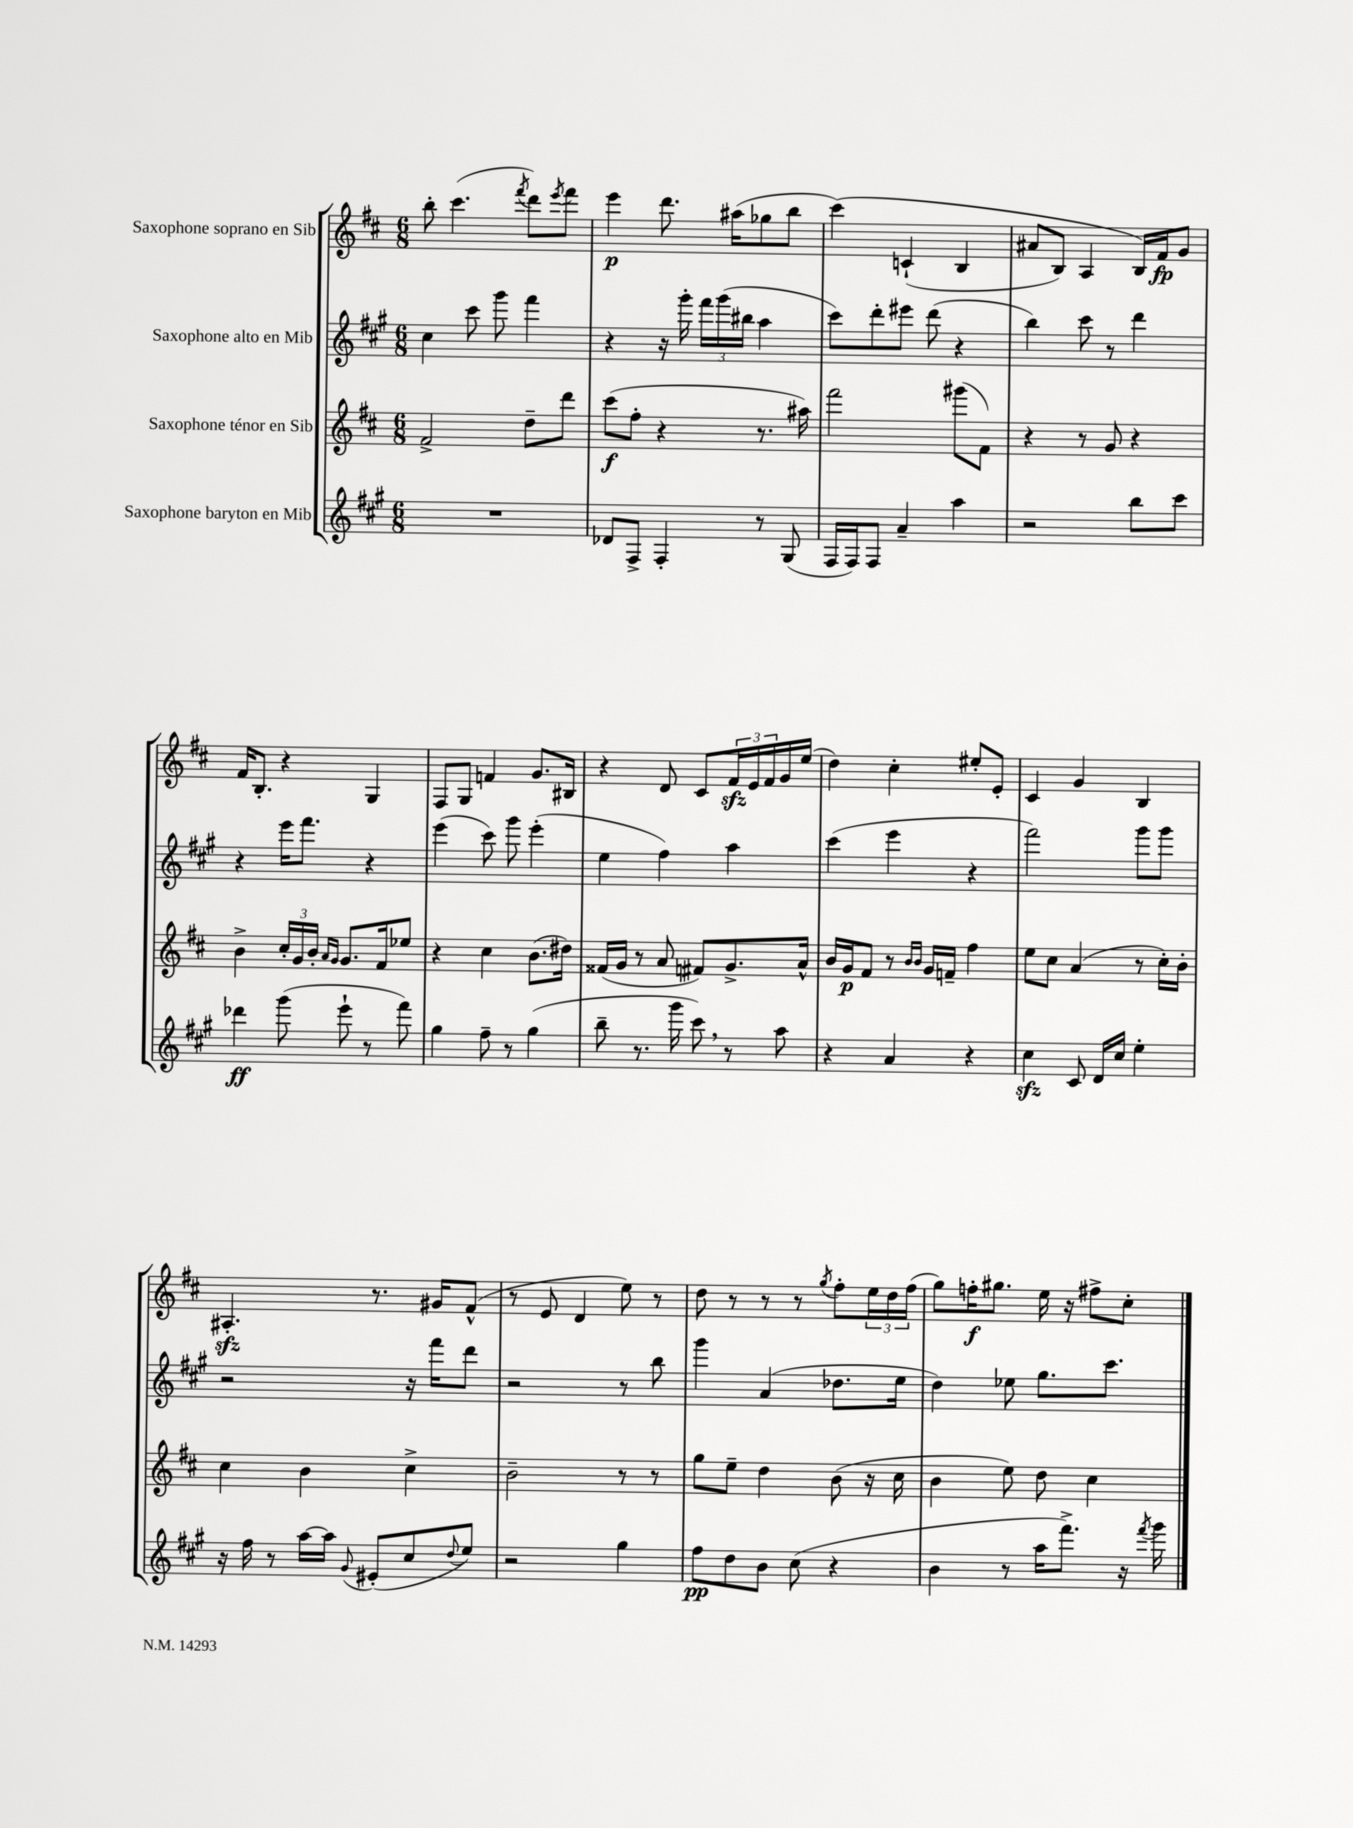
<<
\new StaffGroup <<
\new Staff = "s0" \with { instrumentName = "Saxophone soprano en Sib" } {
    \clef treble \key d \major \numericTimeSignature \time 6/8
    b''8-. cis'''4.( \acciaccatura { fis'''8 } d'''8) \acciaccatura { e'''8 } fis'''8 |
    e'''4\p d'''8. ais''16( ges''8 b''8 |
    cis'''4)\( c'4-!( b4 |
    ais'8 b8) a4 b16\) fis'16\fp g'8 |
    fis'16 b8.-. r4 g4 |
    fis8 g8 f'4 g'8. bis16 |
    r4 d'8 cis'8 \tuplet 3/2 { fis'16\sfz e'16 fis'16 } g'16 e''16( |
    d''4) cis''4-. eis''8-. e'8-. |
    cis'4 g'4 b4 |
    ais4.-.\sfz r8. gis'16 fis'8-^( |
    r8 e'8 d'4 e''8) r8 |
    d''8 r8 r8 r8 \acciaccatura { g''8 } fis''8-. \tuplet 3/2 { e''16 d''16 fis''16( } |
    g''8) f''16-.\f gis''8. e''16 r16 fis''8-> cis''8-. \bar "|." |
}
\new Staff = "s1" \with { instrumentName = "Saxophone alto en Mib" } {
    \clef treble \key a \major \numericTimeSignature \time 6/8
    cis''4 cis'''8 gis'''8 fis'''4 |
    r4 r16 gis'''16-. \tuplet 3/2 { fis'''16 gis'''16( bis''16 } a''4 |
    cis'''8) d'''8-. eis'''8 d'''8( r4 |
    b''4) cis'''8 r8 d'''4 |
    r4 e'''16 fis'''8. r4 |
    e'''4( cis'''8) gis'''8 e'''4-.( |
    e''4 fis''4) a''4 |
    cis'''4( e'''4 r4 |
    fis'''2) gis'''8 gis'''8 |
    r2 r16 fis'''16 d'''8 |
    r2 r8 b''8 |
    gis'''4 a'4( des''8. e''16 |
    d''4) ees''8 gis''8. cis'''8. \bar "|." |
}
\new Staff = "s2" \with { instrumentName = "Saxophone ténor en Sib" } {
    \clef treble \key d \major \numericTimeSignature \time 6/8
    fis'2-> d''8-- d'''8 |
    cis'''8\f( fis''8-. r4 r8. ais''16) |
    fis'''2 gis'''8( fis'8) |
    r4 r8 g'8 r4 |
    b'4-> \tuplet 3/2 { cis''16-. g'16 b'16-. } \grace { a'16 g'16 } g'8. fis'16 ees''8 |
    r4 cis''4 b'8.( dis''16) |
    fisis'16( g'16 r8 a'8 fis'8) g'8.-> a'16-^ |
    b'16 g'16\p fis'8 r8 \grace { b'16 b'16 } g'16 f'16-- fis''4 |
    e''8 cis''8 a'4( r8 cis''16-.) b'16-. |
    cis''4 b'4 cis''4-> |
    b'2-- r8 r8 |
    g''8 e''8-- d''4 b'8( r16 cis''16 |
    b'4 e''8) d''8 cis''4 \bar "|." |
}
\new Staff = "s3" \with { instrumentName = "Saxophone baryton en Mib" } {
    \clef treble \key a \major \numericTimeSignature \time 6/8
    R2. |
    des'8 fis8-> fis4-. r8 gis8( |
    fis16 fis16) fis8 a'4-- a''4 |
    r2 b''8 cis'''8 |
    des'''4\ff gis'''8( e'''8-! r8 fis'''8) |
    gis''4 fis''8-- r8 gis''4( |
    b''8-- r8. gis'''16 cis'''8) \breathe r8 a''8 |
    r4 a'4 r4 |
    cis''4\sfz cis'8 d'16 cis''16 e''4-. |
    r16 fis''16 r8 a''16~ a''16 \appoggiatura { gis'8 } eis'8-.( cis''8 \appoggiatura { d''8 } e''8) |
    r2 gis''4 |
    fis''8\pp d''8 b'8 cis''8( r4 |
    b'4 r8 a''16 fis'''8.->) r16 \acciaccatura { fis'''8 } gis'''16 \bar "|." |
}
>>
>>
\layout { \context { \Score \remove "Bar_number_engraver" } }
